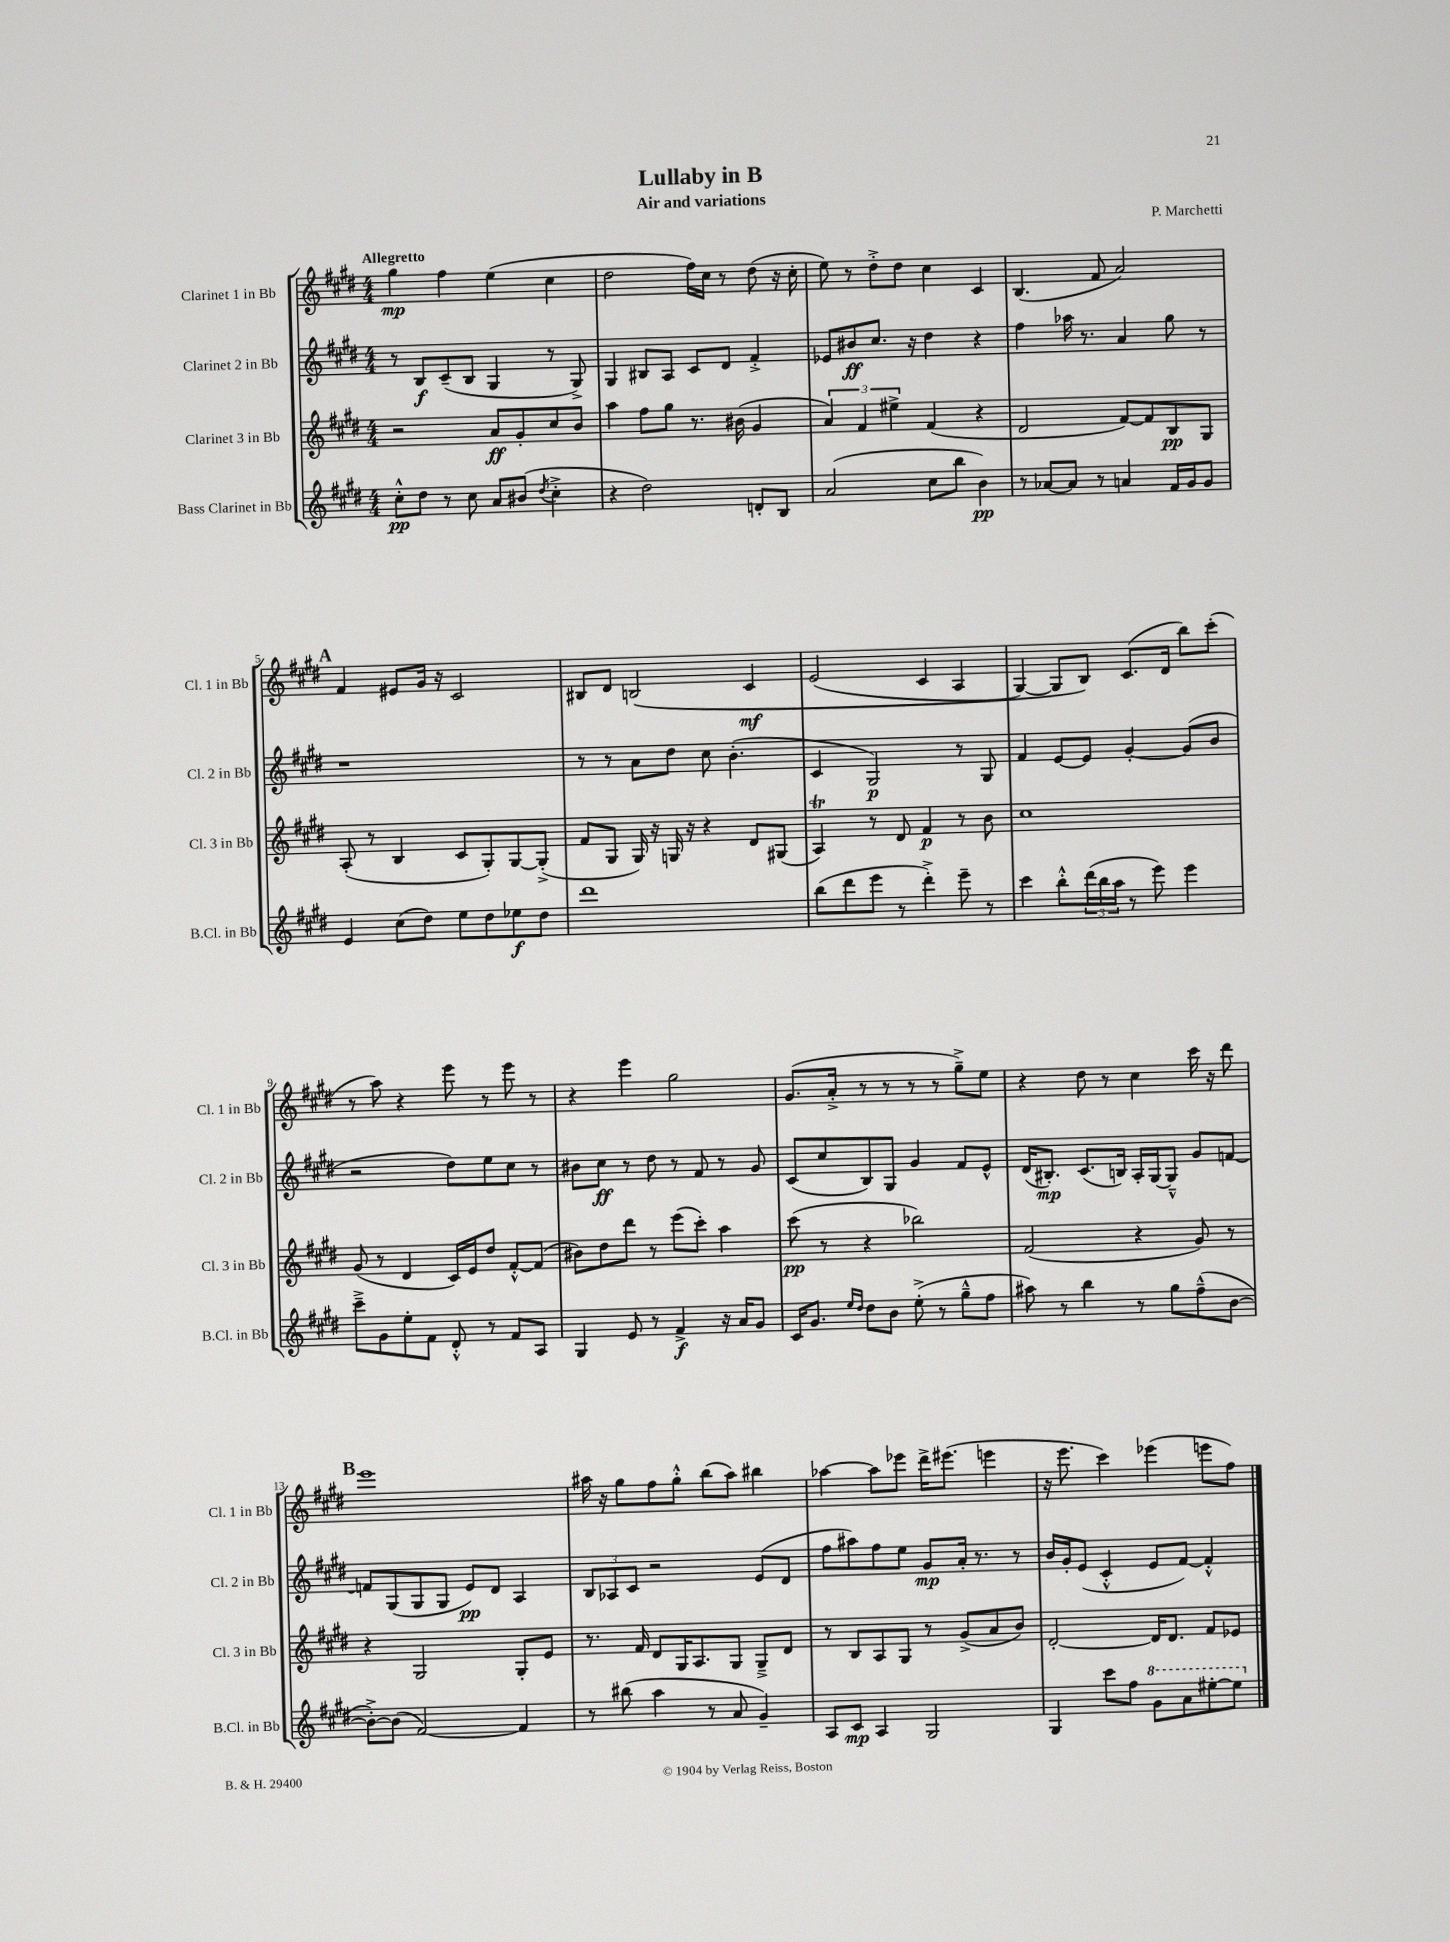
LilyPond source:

\header { title = "Lullaby in B" composer = "P. Marchetti" subtitle = "Air and variations" }
<<
\new StaffGroup <<
\new Staff = "s0" \with { instrumentName = "Clarinet 1 in Bb" shortInstrumentName = "Cl. 1 in Bb" } {
    \clef treble \key e \major \numericTimeSignature \time 4/4 \tempo "Allegretto"
    gis''4\mp fis''4 e''4( cis''4 |
    dis''2 fis''16) cis''16 r8 dis''8( r16 cis''16-. |
    e''8) r8 dis''8-.-> dis''8 cis''4 cis'4 |
    b4.( fis'8 a'2) |
    \mark \markup { \bold "A" } fis'4 eis'8 gis'16 r16 cis'2 |
    bis8 dis'8 b2\( cis'4\mf |
    e'2( cis'4 a4 |
    gis4~) gis8 b8\) cis'8.( dis'16 b''8) cis'''8-.( |
    r8 a''8) r4 e'''8 r8 e'''8 r8 |
    r4 e'''4 gis''2 |
    gis'8.( a'16-.-> r8 r8 r8 r8 gis''8--->) e''8 |
    r4 dis''8 r8 cis''4 cis'''16 r16 dis'''8 |
    \mark \markup { \bold "B" } e'''1 |
    ais''16 r16 gis''8 fis''8 gis''8-.-^ b''8( ais''8) bis''4 |
    aes''4~ aes''8 ees'''8 dis'''16-> eis'''8.( e'''4 |
    r16 e'''8. cis'''4) ees'''4( e'''8 fis''8) \bar "|." |
}
\new Staff = "s1" \with { instrumentName = "Clarinet 2 in Bb" shortInstrumentName = "Cl. 2 in Bb" } {
    \clef treble \key e \major \numericTimeSignature \time 4/4
    r8 b8\f cis'8--( b8 gis4 r8 gis8->) |
    gis4 bis8 a8 cis'8 dis'8 fis'4-.-> |
    ees'8 bis'8\ff cis''8. r16 dis''4 r4 |
    fis''4 aes''16 r8. a'4 gis''8 r8 |
    \mark \markup { \bold "A" } r1 |
    r8 r8 a'8 dis''8 cis''8 b'4.-.( |
    cis'4 gis2\p) r8 gis8 |
    fis'4 e'8~ e'8 gis'4~-. gis'8( b'8 |
    r2 dis''8) e''8 cis''8 r8 |
    bis'8 cis''8\ff r8 dis''8 r8 fis'8 r8 gis'8 |
    cis'8( cis''8 b8) gis8 gis'4 fis'8 e'8-^ |
    dis'16( bis8.-.\mp) cis'8.( b16) a16-. gis16~ gis8---^ gis'8 f'8~ |
    \mark \markup { \bold "B" } f'8 gis8( gis8 gis8 e'8\pp) dis'8 a4 |
    \tuplet 3/2 { b8 aes8 cis'8 } r2 e'8( dis'8 |
    fis''8 ais''8) fis''8 e''8 gis'8\mp a'16-. r8. r8 |
    b'16 gis'16-. e'8( cis'4-.-^ e'8 fis'8~) fis'4-.-^ \bar "|." |
}
\new Staff = "s2" \with { instrumentName = "Clarinet 3 in Bb" shortInstrumentName = "Cl. 3 in Bb" } {
    \clef treble \key e \major \numericTimeSignature \time 4/4
    r2 a'8\ff gis'8-. cis''8 b'8 |
    a''4 fis''8 gis''8 r8. bis'16( gis'4 |
    \tuplet 3/2 { a'4) fis'4 eis''4-> } fis'4( r4 |
    dis'2 fis'8~) fis'8 b8\pp gis8 |
    \mark \markup { \bold "A" } a8-.( r8 b4 cis'8 gis8-.) gis8~ gis8-.->( |
    fis'8 gis8 gis16) r16 g16 r16 r4 dis'8 gis8( |
    a4\trill) r8 dis'8 fis'4\p r8 b'8 |
    cis''1 |
    gis'8( r8 dis'4 cis'16) e'16 dis''8 fis'8~-.-^ fis'8( |
    bis'8) dis''8 dis'''8 r8 e'''8( cis'''8-.) a''4 |
    cis'''8\pp( r8 r4 bes''2) |
    fis'2( r4 gis'8) r8 |
    \mark \markup { \bold "B" } r4 gis2 gis8-. e'8 |
    r8. fis'16 dis'8 gis16 a8. gis8 gis8---> dis'8 |
    r8 b8 a8 gis8 r8 gis'8->( a'8 b'8) |
    dis'2~-. dis'16 dis'8. fis'8 ees'8 \bar "|." |
}
\new Staff = "s3" \with { instrumentName = "Bass Clarinet in Bb" shortInstrumentName = "B.Cl. in Bb" } {
    \clef treble \key e \major \numericTimeSignature \time 4/4
    cis''8-.-^\pp dis''8 r8 cis''8 a'8 bis'8( \acciaccatura { dis''8 } cis''4-.-> |
    r4 dis''2) d'8-. b8 |
    a'2( cis''8 b''8 b'4\pp) |
    r8 aes'8~ aes'8 r8 a'4 fis'16 gis'16 gis'8 |
    \mark \markup { \bold "A" } e'4 cis''8( dis''8) e''8 dis''8 ees''8\f dis''8 |
    dis'''1 |
    b''8( dis'''8 e'''8 r8 dis'''4-.->) e'''8-- r8 |
    cis'''4 b''8-.-^ \tuplet 3/2 { dis'''16( b''16 a''16 } r8 e'''8) e'''4 |
    cis'''8---> gis'8 e''8-. fis'8 dis'8-.-^ r8 fis'8 a8 |
    gis4 e'8 r8 fis'4->\f r16 a'16 gis'8 |
    cis'16 gis'8. \grace { e''16 dis''16 } dis''8 b'8 e''8-.->( r8 gis''8---^ fis''8 |
    ais''8) r8 b''4 r8 gis''8 fis''8---^( b'8~ |
    \mark \markup { \bold "B" } b'8~-.->) b'8( fis'2~) fis'4 |
    r8 bis''8( a''4 r8 a'8 gis'4--) |
    a8 cis'8\mp a4 gis2 |
    gis4 cis'''8 fis''8 \ottava #1 gis''8 a''8 eis'''8~-. eis'''8 \ottava #0 \bar "|." |
}
>>
>>
